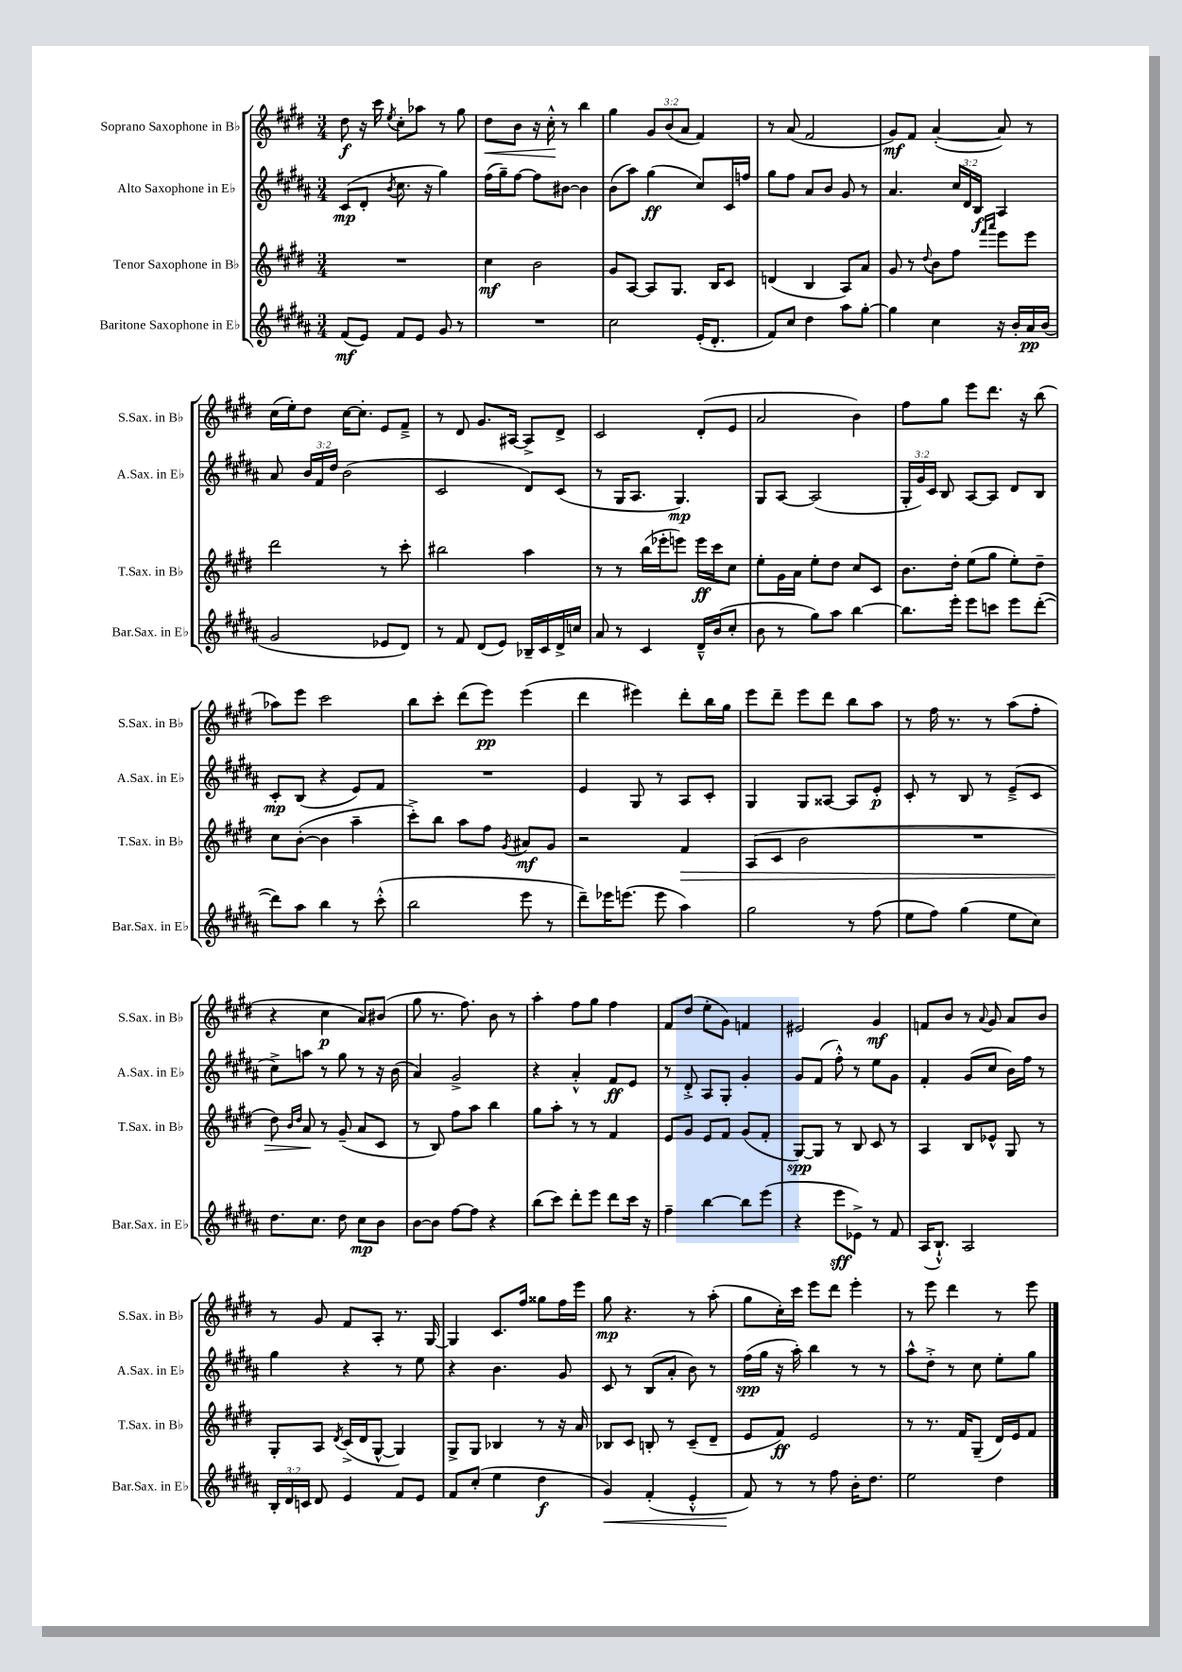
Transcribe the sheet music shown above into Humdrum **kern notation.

**kern	**kern	**kern	**kern
*staff4	*staff3	*staff2	*staff1
*clefG2	*clefG2	*clefG2	*clefG2
*k[f#c#g#d#a#]	*k[f#c#g#d#]	*k[f#c#g#d#a#]	*k[f#c#g#d#]
*M3/4	*M3/4	*M3/4	*M3/4
(8f#	2.r	(8c#	8dd#
8e)	.	8d#'	16r
.	.	.	16ccc#
.	.	8qb	8qee
8f#	.	8.cc#	8cc#'
8e	.	.	8aa-
.	.	16r	.
8g#	.	4gg#)	8r
8r	.	.	8gg#
=	=	=	=
2.r	4cc#	(16ff#	8dd#
.	.	16gg#~)	.
.	.	[8ff#	8b
.	2b	8ff#]	16r
.	.	.	16cc#'^^
.	.	[8b#	8r
.	.	4b#]	4bb
=	=	=	=
2cc#	8g#	(8b	4gg#
.	[8A	8aa#)	.
.	8A]	(4gg#	12g#
.	.	.	(12b
.	8.G#	.	.
.	.	.	12a
(16e'	.	8cc#)	4f#)
8.d#'	16B	.	.
.	8c#	16c#	.
.	.	16ff	.
=	=	=	=
8f#)	(4d	8gg#	8r
8cc#	.	8ff#	(8a
4dd#	4B	8a#	2f#
.	.	8b	.
8aa#	8A)	8g#	.
[8gg#'	8a	8r	.
=	=	=	=
4gg#]	8g#	4.a#	8g#)
.	8r	.	8f#
.	8qqdd#	.	.
4cc#	8b	.	([4a'
.	8ff#	24cc#	.
.	.	24d#	.
.	.	24B	.
.	16qqfff#	.	.
.	16qqaaa	.	.
16r	8eee	4A#	8a])
16b'	.	.	.
16a#	8eee	.	8r
(16b	.	.	.
=	=	=	=
2g#	2ddd#	8a#	(16cc#
.	.	.	16ee')
.	.	24b	8dd#
.	.	24f#	.
.	.	24dd#	.
.	.	(2b	[16cc#
.	.	.	8.cc#']
8e-	8r	.	8e
8d#)	8ccc#'	.	8f#~^
=	=	=	=
8r	2bb#	2c#	8r
8f#	.	.	8d#
(8d#	.	.	8.g#
8e)	.	.	.
.	.	.	[16A#
16B-~	4aa	8d#)	8A#^]
16c#	.	.	.
16d#^	.	(8c#	8d#^
16cc	.	.	.
=	=	=	=
8a#	8r	8r	2c#
8r	8r	16G#	.
.	.	8.A#	.
4c#	(16bb	.	.
.	16eee-'	.	.
.	8eee)	4.G#)	.
16d#~^^	16eee	.	(8d#'
(16b	16ccc#	.	.
8cc#'	8cc#	.	8e
=	=	=	=
8b	8ee'	8G#	2a
8r	16g#	[8A#	.
.	16a	.	.
8gg#)	8ee'	(2A#]	.
8aa#	8dd#	.	.
[4bb	8cc#	.	4b)
.	8c#	.	.
=	=	=	=
8.bb]	8.b	24G#'	8ff#
.	.	24g#)	.
.	.	24c#	.
.	.	8B	8gg#
16eee'	16dd#'	.	.
8eee	(8ee	[8A#	8eee
8ccc	8gg#	8A#]	8.ddd#
8eee	8ee')	8d#	.
.	.	.	16r
([8ddd#'	8dd#~	8B	(8bb
=	=	=	=
8ddd#])	8cc#	8c#'	8aa-)
8aa#	([8b'	(8B	8eee
4bb	4b]	4r	2ccc#
8r	4aa~	8e)	.
(8ccc#'^^	.	8f#	.
=	=	=	=
2bb	8ccc#'^)	2.r	8bb
.	8bb	.	8ccc#'
.	8aa	.	(8ddd#
.	8ff#	.	8eee)
.	8qg#	.	.
8eee	8a#	.	(4eee
8r	8g#	.	.
=	=	=	=
8ddd#~)	2r	4e	4ddd#
16eee-	.	.	.
(8.eee	.	.	.
.	.	8G#	4eee#)
8eee	.	8r	.
4aa#)	4f#	8A#	8ddd#'
.	.	8c#'	16bb
.	.	.	16gg#
=	=	=	=
2gg#	(8A	4G#	8eee
.	8c#	.	8ddd#~
.	2b	8G#	8eee
.	.	[8A##	8ddd#
8r	.	8A##]	8bb
(8ff#	.	8e'	8aa
=	=	=	=
8ee	2.r	8c#'	8r
8ff#)	.	8r	16ff#
.	.	.	8.r
(4gg#	.	8B	.
.	.	8r	8r
8ee	.	(8e~^	(8aa
8cc#)	.	8c#	8ff#'
=	=	=	=
8.dd#	8dd#)	8cc#^)	4r
.	16qqb	.	.
.	16qqdd#	.	.
.	8a	8aa	.
8.cc#	.	.	.
.	8r	8r	4cc#
8dd#	(8g#~	8gg#	.
8cc#	8a	8r	8a)
8b	8c#	16r	(8b#
.	.	(16b	.
=	=	=	=
[8b	8r	4a#)	8gg#
8b]	8B)	.	8.r
[8ff#	8ff#	2g#^	.
.	.	.	8.ff#)
8ff#]	8aa	.	.
4r	4bb	.	8b
.	.	.	8r
=	=	=	=
(8bb	8gg#	4r	4aa'
8ccc#)	8aa'	.	.
8ddd#'	8r	4a#'^^	8ff#
8eee	8r	.	8gg#
8ddd#	4f#	8f#	4ff#
16ccc#	.	8e	.
16r	.	.	.
=	=	=	=
4ff#~	8e	8r	8f#
.	8g#	8d#'^	(8dd#
[4bb	8e	8A#	8ee'
.	8f#	8G#'	8g#)
8bb]	(8g#	4g#'	4f
(8eee	8f#'	.	.
=	=	=	=
4r	[8G#)	8g#	2e#
.	8G#]	(8f#	.
8eee	8r	8ff#'^^)	.
8e-^)	8B	8r	.
8r	8c#	8ee	4g#
8f#	8r	8g#	.
=	=	=	=
(16A#	4A	4f#'	8f
8.B`^^)	.	.	.
.	.	.	8b
2A#	8B	(8g#	8r
.	.	.	8qqa
.	8e-^^	8cc#	8g#
.	8G#	16b)	8a
.	.	16ff#	.
.	8r	8r	8b
=	=	=	=
24B'	8G#'	4gg#	8r
24d#	.	.	.
24c	.	.	.
8d#	8A	.	8g#
.	8qd#	.	.
4e	(16c#^	4r	8f#
.	16d#	.	.
.	[8G#^^	.	8A'
8f#	4G#])	8r	8.r
8e	.	8ee	.
.	.	.	[16G#
=	=	=	=
8f#	8G#^	4r	4G#]
(8cc#'	8G#	.	.
4ee	4B-	4.b	8.c#
.	.	.	16ff#
4dd#	8r	.	8gg##
.	16r	8g#	16ff#
.	16a	.	16eee
=	=	=	=
4g#)	8B-	8c#	8gg#
.	8c#	8r	4.r
(4f#'	8B'	(8B	.
.	8r	8a#'	.
4e'^^	(8c#~	8b)	8r
.	8d#~	8r	(8aa'
=	=	=	=
8f#)	8e	(16ff#	8gg#
.	.	16gg#	.
8r	8f#)	16r	16cc#')
.	.	16aa#')	16ccc#
8r	2e	4bb	8eee
8ff#	.	.	8ddd#
16b'	.	8r	4eee'
8.dd#	.	.	.
.	.	8r	.
=	=	=	=
2ee	8r	8aa#^^	8r
.	8.r	8dd#'^	8eee
.	.	8r	4ddd#
.	16f#	.	.
.	(8G#~	8cc#	.
4dd#	16d#)	8ee'	8r
.	16e	.	.
.	8f#	8gg#	8eee
==	==	==	==
*-	*-	*-	*-
